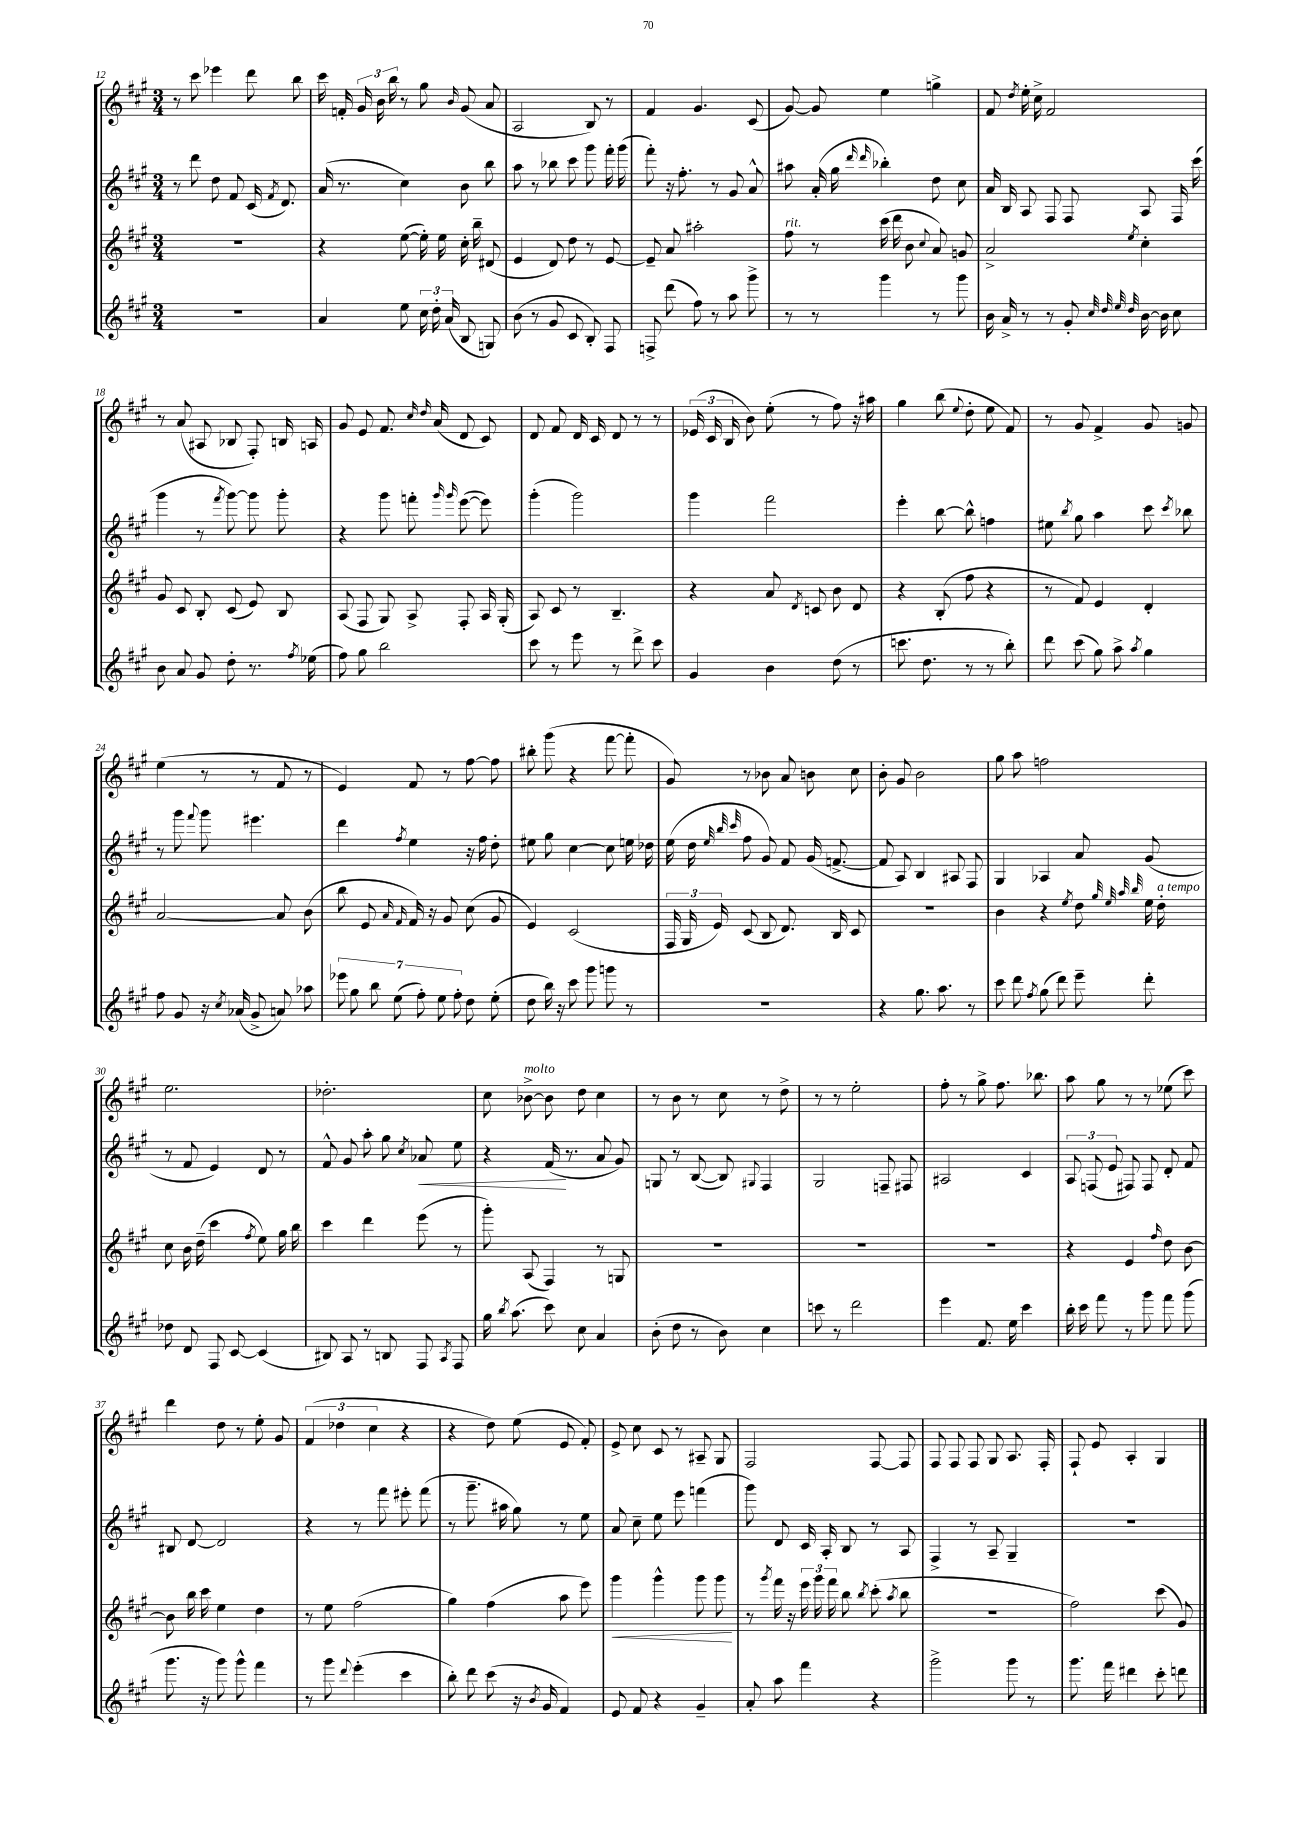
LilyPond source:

<<
\new StaffGroup <<
\new Staff = "s0" {
    \clef treble \key a \major \numericTimeSignature \time 3/4
    \autoBeamOff r8 cis'''8 ees'''4 d'''8 b''8 |
    cis'''16 f'16-. \tuplet 3/2 { gis'16 b'16 b''16 } r8 gis''8 \grace { b'16 } gis'8( a'8 |
    a2 b8) r8 |
    fis'4 gis'4. cis'8( |
    gis'8~) gis'8 e''4 g''4-> |
    fis'8 \acciaccatura { d''8 } e''16-. cis''16-> fis'2 |
    r8 a'8( ais8 bes8 fis8-.) b16 a16 |
    gis'8 e'8 fis'8. \grace { cis''16 d''16 } a'16( d'8 cis'8) |
    d'8 fis'8 d'16 cis'16 d'8 r8 r8 |
    \tuplet 3/2 { ees'16( cis'16 b16 } b'8) e''8-.( r8 fis''8) r16 ais''16 |
    gis''4 b''8( \appoggiatura { e''8 } d''8-. e''8 fis'8) |
    r8 gis'8 fis'4-> gis'8 g'8 |
    e''4( r8 r8 fis'8 r8 |
    e'4) fis'8 r8 fis''8~ fis''8 |
    bis''8-. gis'''8( r4 fis'''8~ fis'''8-. |
    gis'8) r8 bes'8 a'8 b'8 cis''8 |
    b'8-. gis'8 b'2 |
    gis''8 a''8 f''2 |
    e''2. |
    des''2.-. |
    cis''8 bes'8~->^\markup { \italic "molto" } bes'8 d''8 cis''4 |
    r8 b'8 r8 cis''8 r8 d''8-> |
    r8 r8 e''2-. |
    fis''8-. r8 gis''8-> fis''8. bes''8. |
    a''8 gis''8 r8 r8 ees''8( cis'''8) |
    d'''4 d''8 r8 e''8-. gis'8 |
    \tuplet 3/2 { fis'4( des''4 cis''4 } r4 |
    r4 d''8) e''8( e'8 fis'8-.) |
    e'8-> cis''8 cis'8 r8 ais8-- gis8 |
    fis2 fis8~ fis8 |
    fis8 fis8 fis8 gis8 a8. fis16-. |
    fis8-! e'8 a4-. gis4 \bar "|." |
}
\new Staff = "s1" {
    \clef treble \key a \major \numericTimeSignature \time 3/4
    \autoBeamOff r8 d'''8 d''8 fis'8 cis'16( \acciaccatura { fis'8 } d'8.) |
    a'16( r8. cis''4) b'8 b''8 |
    a''8 r8 bes''8 cis'''8 gis'''8 fis'''16-. gis'''16( |
    fis'''8-.) r16 fis''8.-. r8 gis'8 a'8-^ |
    ais''8 a'16-.( gis''16 \grace { d'''16 d'''16 } bes''4-.) d''8 cis''8 |
    a'16 b16 a8 fis8 fis8 a8 fis16 cis'''16( |
    gis'''4 r8 \acciaccatura { fis'''8 } gis'''8~) gis'''8 gis'''8-. |
    r4 gis'''8 f'''8-. \grace { gis'''16 gis'''16 } e'''8~( e'''8) |
    gis'''4-.( gis'''2) |
    gis'''4 fis'''2 |
    e'''4-. b''8~ b''8-^ f''4 |
    eis''8 \acciaccatura { b''8 } gis''8 a''4 cis'''8 \acciaccatura { cis'''8 } bes''8 |
    r8 gis'''8 \appoggiatura { fis'''8 } gis'''8 eis'''4. |
    d'''4 \acciaccatura { fis''8 } e''4 r16 fis''16 d''8-. |
    eis''8 gis''8 cis''4~ cis''8 e''16 des''16 |
    e''16( d''16 \grace { e''32 b''32 cis'''32 } fis''8 gis'8) fis'8 gis'16( f'8.~-> |
    f'8 a8) b4 ais8 fis8 |
    gis4 aes4 a'8 gis'8( |
    r8 fis'8 e'4) d'8 r8 |
    fis'8-^ gis'8 a''8-. gis''8 \acciaccatura { cis''8 } aes'8\< e''8 |
    r4 fis'16\!( r8. a'8 gis'8) |
    g8 r8 b8~( b8) \appoggiatura { gis8 } fis4 |
    gis2 f8-- fis8 |
    ais2 cis'4 |
    \tuplet 3/2 { a8 f8( e'8 } fis8) fis8 d'8-. fis'8 |
    bis8 d'8~ d'2 |
    r4 r8 fis'''8 eis'''8-. fis'''8( |
    r8 gis'''8.-- ais''16 gis''8) r8 e''8 |
    a'8 cis''8-- e''8 e'''8 f'''4( |
    gis'''8) d'8 cis'16 a16-. b8 r8 a8 |
    fis4-> r8 a8-- gis4-- |
    R2. \bar "|." |
}
\new Staff = "s2" {
    \clef treble \key a \major \numericTimeSignature \time 3/4
    \autoBeamOff R2. |
    r4 e''8~( e''16-.) e''16 cis''16-. b''16-- dis'8( |
    e'4 d'8) d''8 r8 e'8~ |
    e'8-- a'8 ais''2-. |
    fis''8^\markup { \italic "rit." } r8 cis'''16( d'''16 b'8 \appoggiatura { cis''8 } a'8) g'8 |
    a'2-> \acciaccatura { e''8 } cis''4-. |
    gis'8 cis'8 b8-. cis'8( e'8) b8 |
    a8( fis8 gis8) a8-> fis8-. a16 gis16-.( |
    a8) cis'8 r8 b4.-- |
    r4 a'8 \acciaccatura { d'8 } c'8 b'8 d'8 |
    r4 b8-.( fis''8 r4 |
    r8 fis'8) e'4 d'4-. |
    a'2~ a'8 b'8( |
    b''8 e'8 \grace { a'16 fis'16 } fis'16) r16 gis'8 cis''8( gis'8 |
    e'4) cis'2( |
    \tuplet 3/2 { fis16 gis16 e'16) } cis'8( b8 d'8.) b16 cis'8 |
    R2. |
    b'4 r4 \acciaccatura { e''8 } d''8 \grace { gis''32 e''32 a''32 b''32 } e''16 d''16-.^\markup { \italic "a tempo" } |
    cis''8 b'16 d''16--( cis'''4 \acciaccatura { fis''8 } e''8) gis''16 b''16 |
    cis'''4 d'''4 e'''8( r8 |
    gis'''8-.) a8( fis4) r8 g8 |
    R2. |
    R2. |
    R2. |
    r4 e'4 \grace { fis''16 } d''8 b'8~ |
    b'8 b''16 cis'''16 e''4 d''4 |
    r8 e''8 fis''2( |
    gis''4) fis''4( a''8 e'''8) |
    gis'''4\< gis'''4-^ gis'''8 gis'''8\! |
    r8 \acciaccatura { gis'''8 } fis'''16 r16 \tuplet 3/2 { e'''16 gis'''16 fis'''16 } b''8 \acciaccatura { b''8 } cis'''8-.( \acciaccatura { a''8 } b''8 |
    R2. |
    fis''2) cis'''8( gis'8) \bar "|." |
}
\new Staff = "s3" {
    \clef treble \key a \major \numericTimeSignature \time 3/4
    \autoBeamOff R2. |
    a'4 e''8 \tuplet 3/2 { cis''16 d''16-. a'16( } b8 g8) |
    b'8( r8 gis'8 cis'8 b8-.) fis8 |
    f8-> d'''8( fis''8) r8 a''8 gis'''8-> |
    r8 r8 gis'''4 r8 gis'''8 |
    b'16 a'16-> r8 r8 gis'8-. \grace { cis''32 d''32 e''32 d''32 } b'16~ b'16 cis''8 |
    b'8 a'8 gis'8 d''8-. r8. \acciaccatura { fis''8 } ees''16( |
    fis''8) gis''8 b''2 |
    cis'''8 r8 e'''8 r8 d'''8-> cis'''8 |
    gis'4 b'4 d''8( r8 |
    c'''8. d''8. r8 r8 b''8-.) |
    d'''8 cis'''8( gis''8) a''8-> \acciaccatura { a''8 } gis''4 |
    fis''8 gis'8 r16 \acciaccatura { cis''8 } aes'16( gis'8-> a'8) aes''8 |
    \tuplet 7/4 { ees'''8 gis''8 b''8 e''8( fis''8-.) e''8 fis''8-. } d''8 e''8-.( |
    d''8 b''16) r16 cis'''8 gis'''8 g'''8 r8 |
    R2. |
    r4 gis''8. a''8. r8 |
    cis'''8 d'''8 \acciaccatura { fis''8 } gis''8( d'''8) e'''8-- d'''8-. |
    des''8 d'8 fis8 cis'8~ cis'4( |
    bis8) a8 r8 b8 fis8 \acciaccatura { a8 } fis8 |
    gis''16 \acciaccatura { b''8 } a''8.( cis'''8) cis''8 a'4 |
    b'8-.( d''8 r8 b'8) cis''4 |
    c'''8 r8 d'''2 |
    e'''4 fis'8. e''16 cis'''4 |
    b''16-. cis'''16 fis'''8 r8 gis'''8 fis'''8 gis'''8( |
    gis'''8. r16 gis'''8) gis'''8-^ fis'''4 |
    r8 gis'''8 \appoggiatura { d'''8 } e'''4-.( cis'''4 |
    b''8-.) d'''8 cis'''8( r16 \acciaccatura { b'8 } gis'16 fis'4) |
    e'8 fis'8 r4 gis'4-- |
    a'8-. a''8 fis'''4 r4 |
    gis'''2-> gis'''8 r8 |
    gis'''8. fis'''16 dis'''4 cis'''8-. d'''8 \bar "|." |
}
>>
>>
\layout { \context { \Score currentBarNumber = #12 } }
